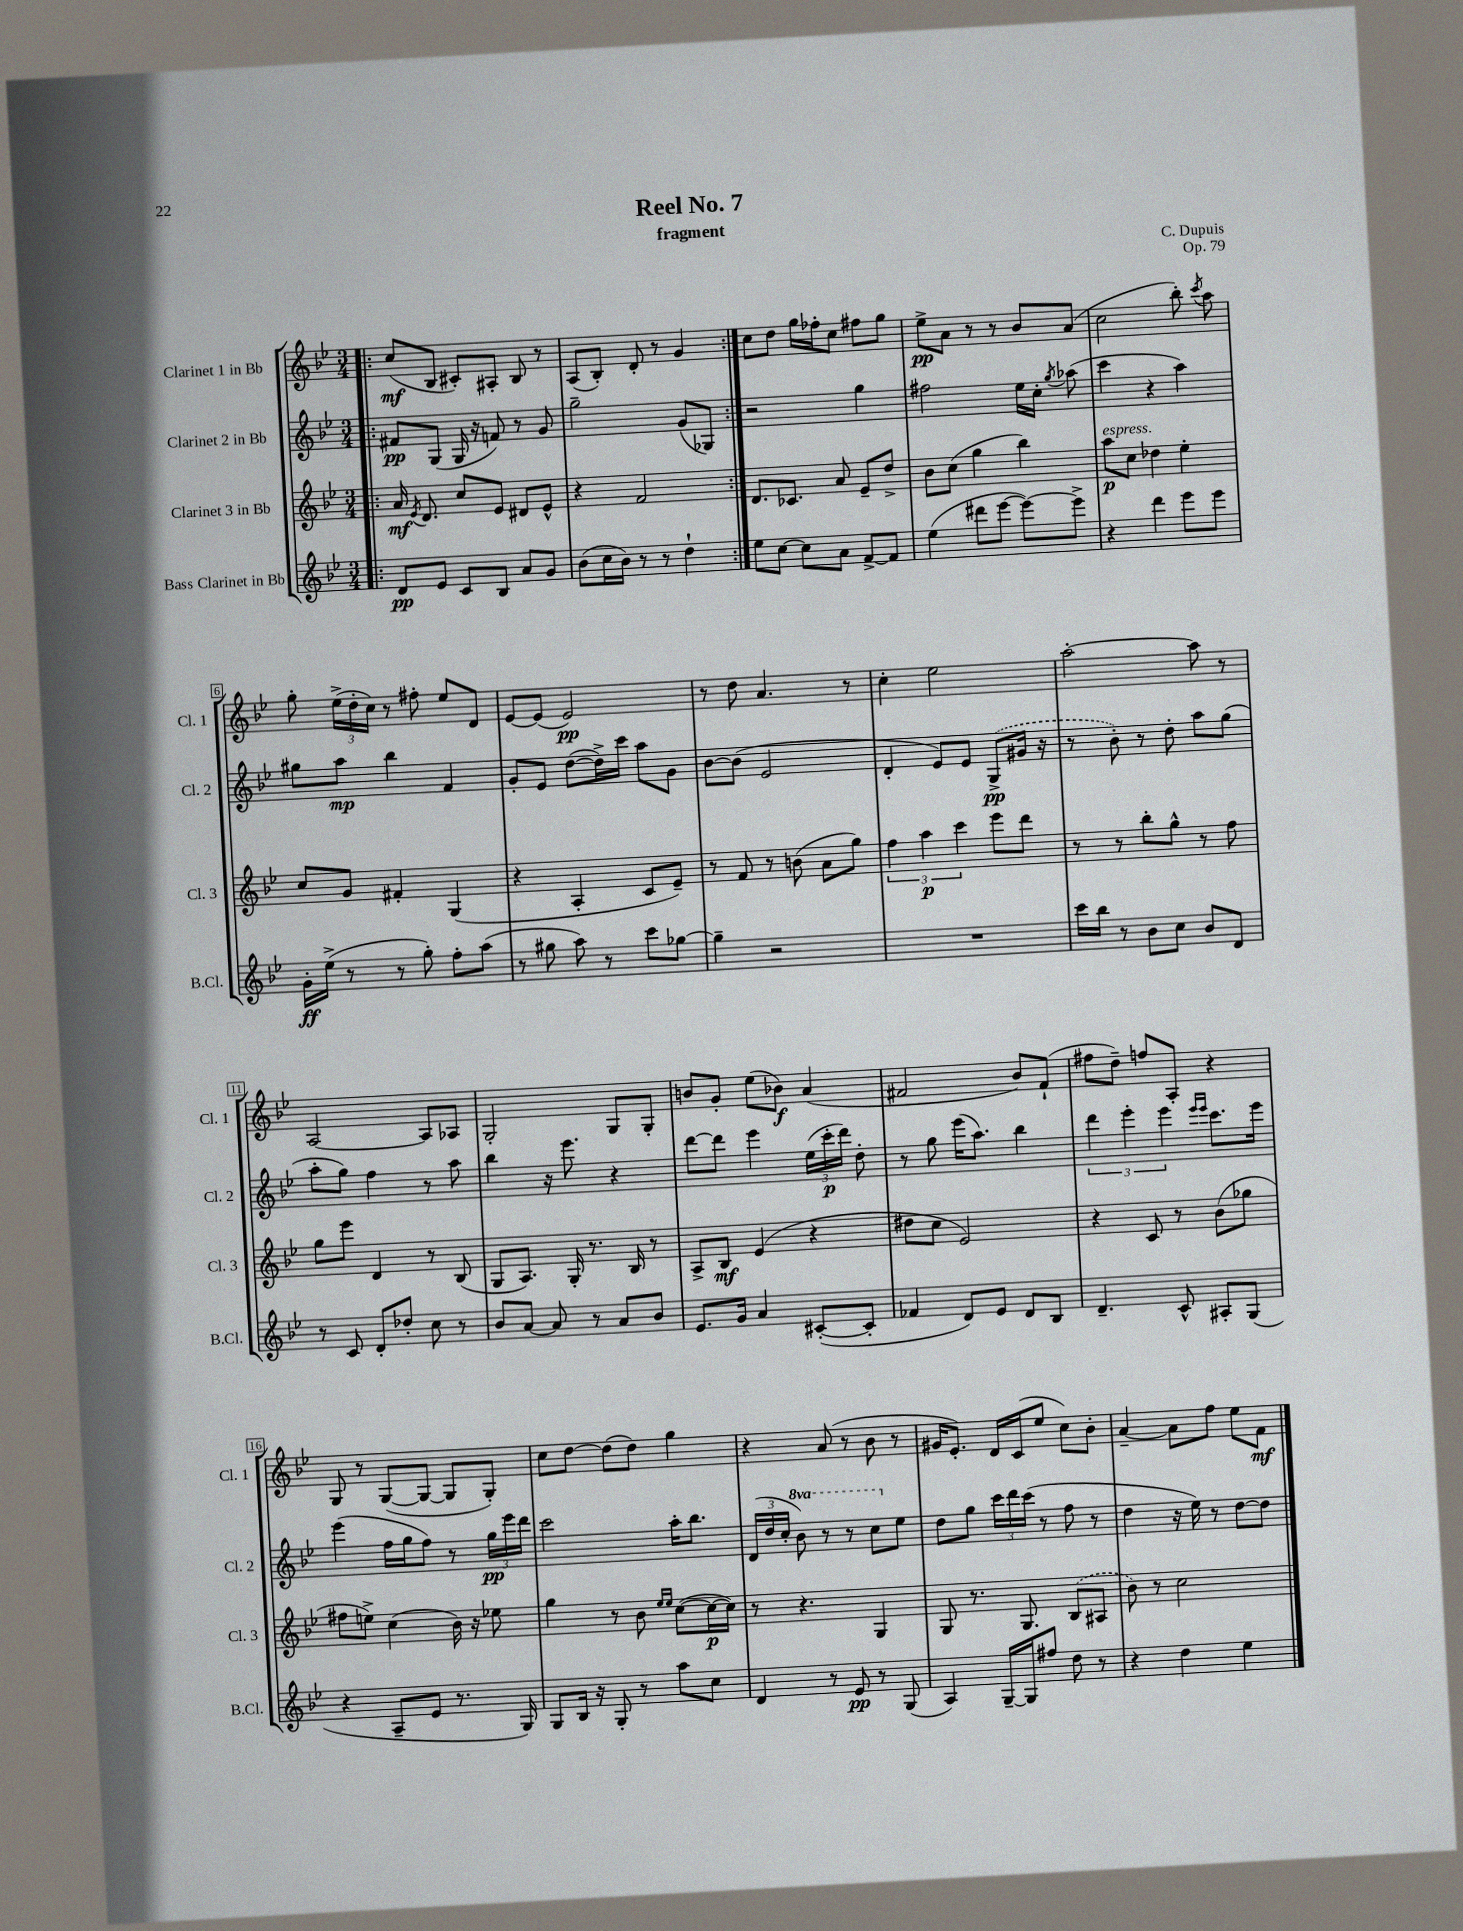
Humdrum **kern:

**kern	**kern	**kern	**kern
*staff4	*staff3	*staff2	*staff1
*clefG2	*clefG2	*clefG2	*clefG2
*k[b-e-]	*k[b-e-]	*k[b-e-]	*k[b-e-]
*M3/4	*M3/4	*M3/4	*M3/4
=!|:	=!|:	=!|:	=!|:
8d	16a	8f#	(8cc
.	8qe-	.	.
.	8.d	.	.
8e-	.	(8G	8B-
8c	8cc	16G	8c#')
.	.	16r	.
8B-	8e-	8f)	8A#'
8a	8d#	8r	8B-
8g	8e-^^	8g	8r
=	=	=	=
(8b-	4r	2gg~	(8A
16cc	.	.	8B-')
16b-)	.	.	.
8r	2f	.	8d'
8r	.	.	8r
4dd`	.	(8g	4g
.	.	8G-)	.
=:|!	=:|!	=:|!	=:|!
8ee-	8.d	2r	8cc
[8cc	.	.	8dd
.	8.c-	.	.
8cc]	.	.	16gg
.	.	.	16ff-'
8a	8a	.	8cc
[8f^	8e-~	4gg	8ff#
8f]	8dd^	.	8gg
=	=	=	=
(4ee-	8b-	2ff#	8ee-^
.	(8cc	.	8a
8ddd#	4gg	.	8r
[8eee-	.	.	8r
8eee-_)	4bb-)	16ee-	8b-
.	.	16cc'	.
.	.	8qgg	.
8eee-^]	.	(8aa-	(8a
=	=	=	=
4r	8aa	4ccc	2cc
.	8cc	.	.
4ddd	4dd-	4r	.
8eee-	4ee-'	4aa)	8bb-')
.	.	.	8qccc
8eee-	.	.	8aa
=	=	=	=
16g'	8cc	8gg#	8gg'
(16ee-^	.	.	.
8r	8g	8aa	(24ee-^
.	.	.	24dd'
.	.	.	24cc)
8r	4f#'	4bb-	8r
8gg')	.	.	8ff#'
8ff'	(4G	4f	8ee-
(8aa	.	.	8d
=	=	=	=
8r	4r	8g'	[8e-
8gg#	.	8e-	(8e-]
8aa)	4A'	([8dd	2e-)
8r	.	16dd^])	.
.	.	16ccc	.
8ccc	8c	8aa	.
[8gg-	8e-~)	8g	.
=	=	=	=
4gg-~]	8r	[8b-	8r
.	8f	(8b-]	8dd
2r	8r	2e-	4.a
.	(8b	.	.
.	8a	.	.
.	8gg)	.	8r
=	=	=	=
2.r	6ff	4d'	4cc'
.	6aa	.	.
.	.	8e-)	2ee-
.	6ccc	.	.
.	.	8e-	.
.	8eee-	(8G^	.
.	8ddd	16g#	.
.	.	16r	.
=	=	=	=
16ccc	8r	8r	[2aa'
16bb-	.	.	.
8r	8r	8b-')	.
8b-	8bb-'	8r	.
8cc	8gg^^	8dd'	.
8b-	8r	8aa	8aa]
8d	8ff	(8gg	8r
=	=	=	=
8r	8gg	8aa'	[2A
8c	8eee-	8gg)	.
8d'	4d	4ff	.
8dd-'	.	.	.
8cc	8r	8r	8A]
8r	(8B-	8aa	8A-
=	=	=	=
8b-	8G	4bb-	2G'
[8a	8.A)	.	.
8a]	.	16r	.
.	16G'	8.eee-	.
8r	8.r	.	.
8a	.	4r	8G
.	16B-	.	.
8b-	8r	.	8G'
=	=	=	=
8.e-	8A^	[8ddd	8b
.	8B-	8ddd]	8g'
16g	.	.	.
4a	(4e-	4eee-	(8ee-
.	.	.	8b-)
([8c#'	4r	(24ee-	(4a
.	.	24ccc'	.
.	.	24ddd)	.
8c#']	.	8dd'	.
=	=	=	=
4f-	8dd#	8r	2f#
.	8cc	8gg	.
8d)	2e-)	(16eee-	.
.	.	8.aa)	.
8e-	.	.	.
8d	.	4bb-	8b-)
8B-	.	.	(8f#`
=	=	=	=
4.d~	4r	6ddd	8ff#
.	.	.	8dd~)
.	.	6eee-'	.
.	8c	.	8ff
.	.	6eee-	.
8c^^	8r	.	8A'
.	.	16qqeee-	.
.	.	16qqeee-	.
8A#'	(8b-	8.ccc	4r
(8G	8gg-	.	.
.	.	16eee-	.
=	=	=	=
4r	8ff#	(4eee-	8G
.	8ee^)	.	8r
8A~	(4cc	16ff	([8G
.	.	16gg	.
8e-	.	8ff)	8G_
8.r	16b-)	8r	8G]
.	16r	.	.
.	8ee-	24gg	8G')
.	.	24eee-	.
16G)	.	.	.
.	.	24ddd	.
=	=	=	=
8G	4gg	2ccc	8cc
16B-	.	.	[8dd
16r	.	.	.
8G'	8r	.	(8dd]
8r	8b-	.	8dd)
.	16qqee-	.	.
.	16qqee-	.	.
8aa	([8cc	16aa'	4gg
.	.	8.bb-	.
8cc	16cc_	.	.
.	16cc])	.	.
=	=	=	=
4d	8r	(24d	4r
.	.	24dd	.
.	.	24cc'	.
.	4.r	8bb-)	.
8r	.	8r	(8a
8e-	.	8r	8r
8r	4G	8ccc	8b-
(8G	.	8ee-	8r
=	=	=	=
4A)	8G	8dd	16g#
.	.	.	8.e-')
.	8.r	8gg	.
[16G~	.	24ccc	16d
.	.	24ddd	.
16G]	8.G	.	(16c
.	.	(24ccc	.
8ff#	.	8r	8ee-
8dd	(8B-	8ff	8cc)
8r	8A#	8r	8b-'
=	=	=	=
4r	8b-)	4dd	[4a~
.	8r	.	.
4dd	2cc	16r	8a]
.	.	16ee-)	.
.	.	8r	8ff
4ee-	.	[8dd	8ee-
.	.	8dd]	8f
==	==	==	==
*-	*-	*-	*-
